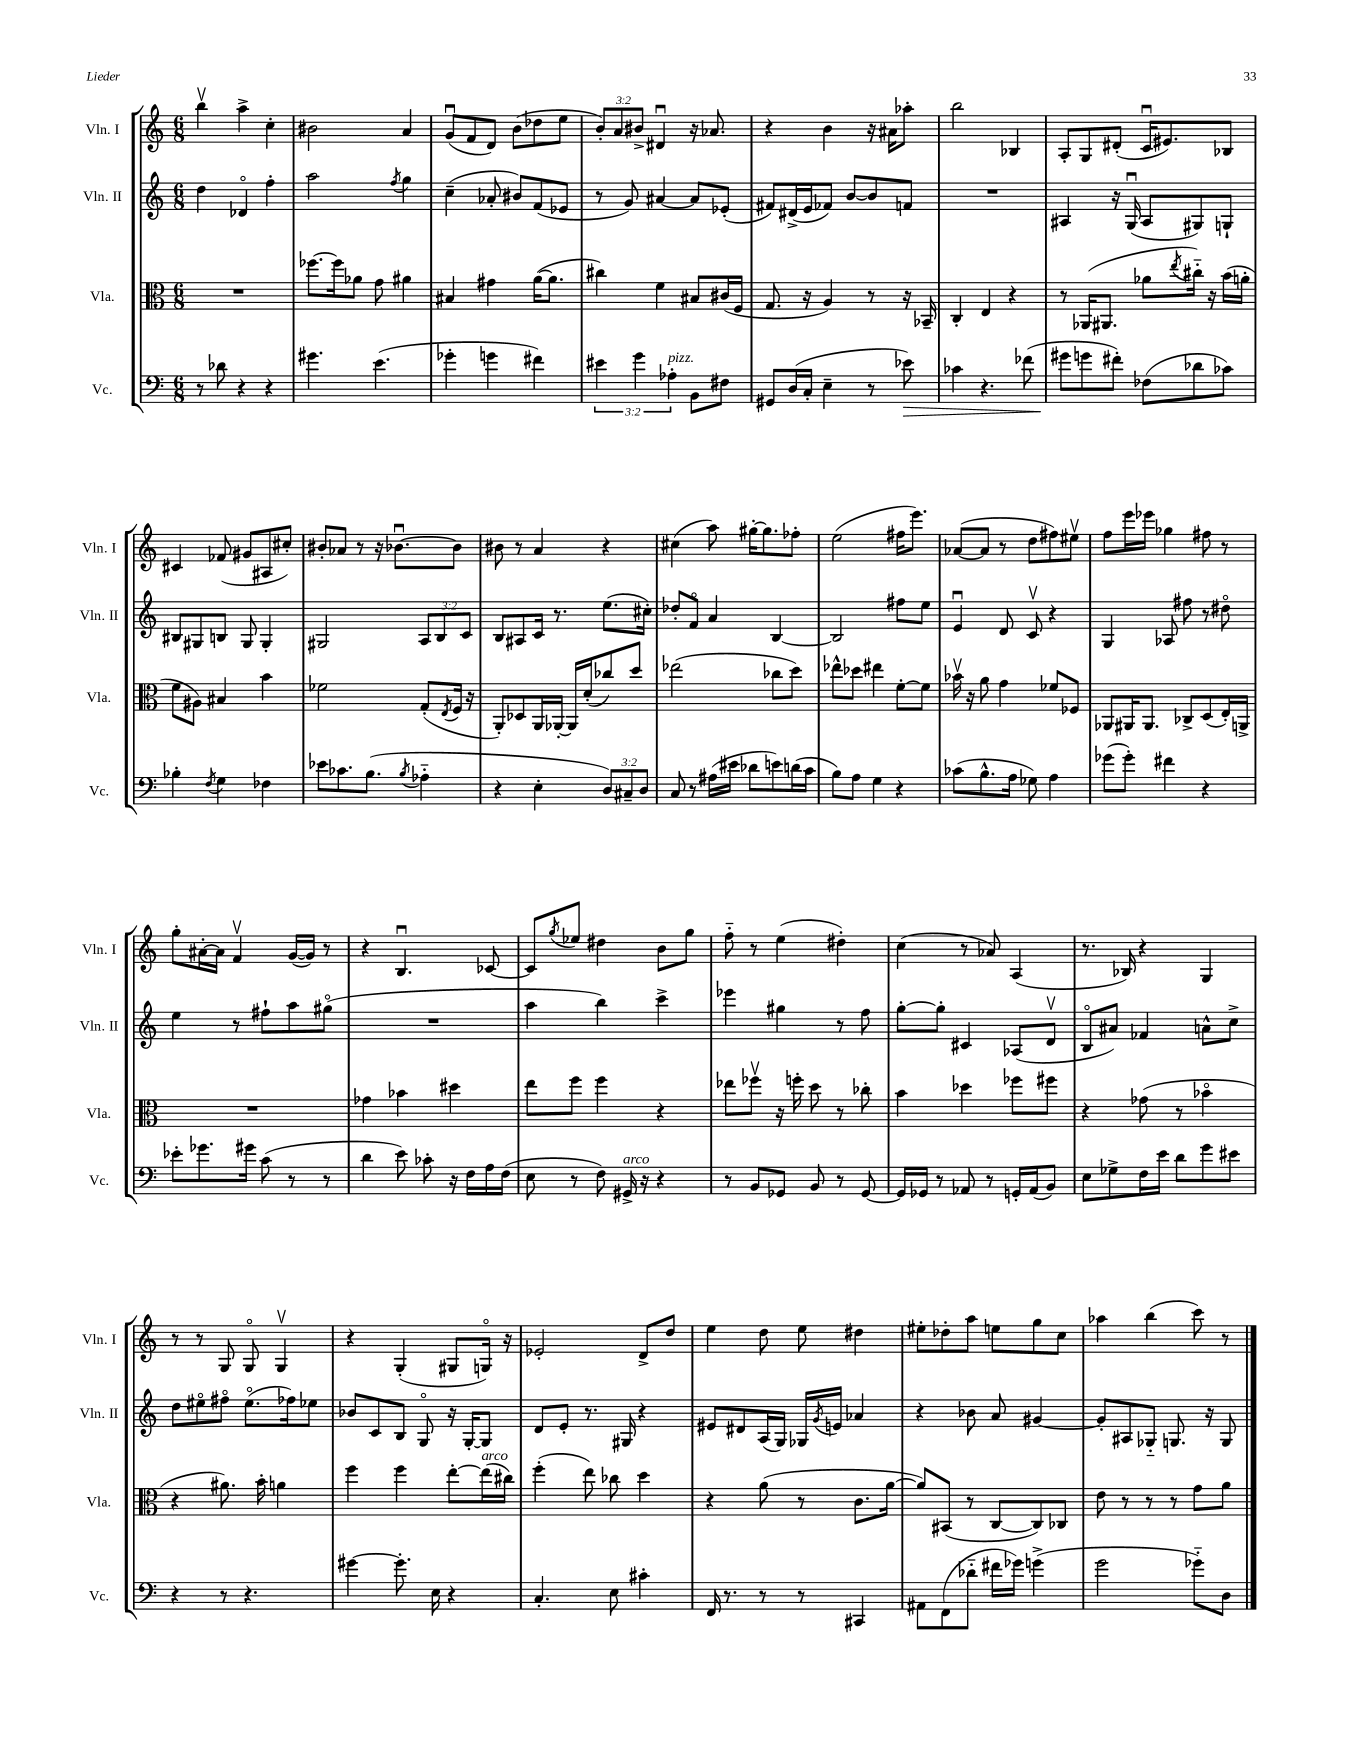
<<
\new StaffGroup <<
\new Staff = "s0" \with { instrumentName = "Vln. I" shortInstrumentName = "Vln. I" } {
    \clef treble \key c \major \numericTimeSignature \time 6/8 \override Staff.TupletNumber.text = #tuplet-number::calc-fraction-text
    b''4\upbow a''4-> c''4-. |
    bis'2 a'4 |
    g'8\downbow( f'8 d'8) b'8( des''8 e''8 |
    \tuplet 3/2 { b'8-.) a'8 bis'8-> } dis'4\downbow r16 aes'8. |
    r4 b'4 r16 ais'16 aes''8-. |
    b''2 bes4 |
    a8-. g8 dis'8-.( c'16\downbow eis'8.) bes8 |
    cis'4 fes'8( gis'8 ais8 cis''8-.) |
    bis'8-. aes'8 r8 r16 bes'8.~\downbow bes'8 |
    bis'8 r8 a'4 r4 |
    cis''4( a''8) gis''16~-. gis''8. fes''8-. |
    e''2( fis''16 e'''8.) |
    aes'8~( aes'8 r8 d''8 fis''8) eis''8\upbow |
    f''8 e'''16 ees'''16 ges''4 fis''8 r8 |
    g''8-. ais'16~-. ais'16 f'4\upbow g'16~( g'16) r8 |
    r4 b4.\downbow ces'8~ |
    ces'8 \acciaccatura { g''8 } ees''8 dis''4 b'8 g''8 |
    f''8-_ r8 e''4( dis''4-.) |
    c''4( r8 aes'8) a4( |
    r8. bes16) r4 g4 |
    r8 r8 g8 g8\flageolet g4\upbow |
    r4 g4-.( gis8 g16\flageolet) r16 |
    ees'2-. d'8-> d''8 |
    e''4 d''8 e''8 dis''4 |
    eis''8-. des''8-. a''8 e''8 g''8 c''8 |
    aes''4 b''4( c'''8) r8 \bar "|." |
}
\new Staff = "s1" \with { instrumentName = "Vln. II" shortInstrumentName = "Vln. II" } {
    \clef treble \key c \major \numericTimeSignature \time 6/8 \override Staff.TupletNumber.text = #tuplet-number::calc-fraction-text
    d''4 des'4\flageolet f''4-. |
    a''2 \acciaccatura { f''8 } g''4 |
    c''4--( aes'8-. bis'8) f'8( ees'8 |
    r8 g'8) ais'4~ ais'8 ees'8-.( |
    fis'8) dis'16->( e'16 fes'8) b'8~ b'8 f'8 |
    R2. |
    ais4 r16 g16\downbow( ais8 gis8) g8-! |
    bis8 gis8 b8 gis8 gis4-. |
    gis2 \tuplet 3/2 { a8 b8 c'8 } |
    b8 ais8 c'16 r8. e''8.( cis''16-.) |
    des''8-. f'8\flageolet a'4 b4~ |
    b2 fis''8 e''8 |
    e'4\downbow d'8 c'8\upbow r4 |
    g4 aes8 fis''8 r8 dis''8\flageolet |
    e''4 r8 fis''8-! a''8 gis''8\flageolet( |
    R2. |
    a''4 b''4) c'''4-> |
    ees'''4 gis''4 r8 f''8 |
    g''8~-. g''8-. cis'4 aes8( d'8\upbow |
    b8\flageolet ais'8) fes'4 a'8-^ c''8-> |
    d''8 eis''8\flageolet fis''8\flageolet eis''8.\flageolet( fes''16) ees''8 |
    bes'8 c'8 b8 g8\flageolet r16 g16~-. g8 |
    d'8 e'8-. r8. gis16 r4 |
    eis'8 dis'8 a16( g16) ges16 \acciaccatura { g'8 } e'16 aes'4 |
    r4 bes'8 a'8 gis'4~ |
    gis'8-. ais8 ges8-_ g8. r16 g8 \bar "|." |
}
\new Staff = "s2" \with { instrumentName = "Vla." shortInstrumentName = "Vla." } {
    \clef alto \key c \major \numericTimeSignature \time 6/8
    R2. |
    fes''8.~ fes''16 aes'8 g'8 ais'4 |
    bis4 gis'4 a'16~( a'8. |
    cis''4) f'4 bis8 cis'16( f16 |
    g8. r16 a4) r8 r16 bes,16-- |
    c4-. e4 r4 |
    r8 aes,16( ais,8. aes'8 \acciaccatura { e''8 } cis''16-_) r16 b'16( a'16-. |
    f'8 ais8) bis4 b'4 |
    fes'2 g8-.( \acciaccatura { e8 } f16 r16 |
    a,8-.) des8 a,16 aes,16~-. aes,16 d'16-.( ces''8) d''8 |
    ees''2( ces''8 d''8) |
    ees''8-^ des''8 eis''4 f'8~-. f'8 |
    bes'16\upbow r16 a'8 g'4 fes'8 fes8 |
    aes,8 ais,16 ais,8. ces8-> d8( e16-.) a,16-> |
    R2. |
    ges'4 bes'4 dis''4 |
    e''8 f''8 f''4 r4 |
    ees''8 fes''8\upbow r16 f''16-. d''8 r8 ces''8-. |
    b'4 des''4 fes''8 fis''8 |
    r4 ges'8( r8 bes'4\flageolet |
    r4 ais'8.) b'16-. a'4 |
    f''4 f''4 e''8~-. e''16^\markup { \italic "arco" }( cis''16) |
    f''4-.( e''8) ces''8 d''4 |
    r4 a'8( r8 c'8. a'16~ |
    a'8) bis,8( r8 c8~ c8) ces8 |
    e'8 r8 r8 r8 g'8 a'8 \bar "|." |
}
\new Staff = "s3" \with { instrumentName = "Vc." shortInstrumentName = "Vc." } {
    \clef bass \key c \major \numericTimeSignature \time 6/8 \override Staff.TupletNumber.text = #tuplet-number::calc-fraction-text
    r8 des'8 r4 r4 |
    gis'4. e'4.( |
    ges'4-. g'4 fis'4) |
    \tuplet 3/2 { eis'4 g'4 aes4-.^\markup { \italic "pizz." } } b,8 fis8 |
    gis,8 d16( c16-. e4-- r8 ees'8\>) |
    ces'4 r4. fes'8( |
    gis'8\! g'8 fis'8-.) fes8( des'8 ces'8) |
    bes4-. \acciaccatura { f8 } g4 fes4 |
    ees'8 ces'8. b8.( \acciaccatura { b8 } aes4-_ |
    r4 e4-. \tuplet 3/2 { d8) cis8-- d8 } |
    c8 r8 ais16( eis'16 des'8 e'8) d'16( c'16 |
    b8) a8 g4 r4 |
    ces'8( b8.-^ a16 ges8) a4 |
    ges'8( ges'8-.) fis'4 r4 |
    ees'8-. ges'8. gis'16 c'8( r8 r8 |
    d'4 e'8) ces'8-. r16 f16 a16 f16( |
    e8 r8 f8) gis,16->^\markup { \italic "arco" } r16 r4 |
    r8 b,8 ges,8 b,8 r8 ges,8~ |
    ges,16 ges,16 r8 aes,8 r8 g,16-. aes,16( b,8) |
    e8 ges8-> f16 e'16 d'8 g'8 eis'8 |
    r4 r8 r4. |
    gis'4~ gis'8.-. e16 r4 |
    c4.-. e8 cis'4-. |
    f,16 r8. r8 r8 cis,4 |
    ais,8 f,8( des'8-_ fis'16 ges'16) g'4->( |
    g'2 ges'8-_) d8 \bar "|." |
}
>>
>>
\layout { \context { \Score \remove "Bar_number_engraver" } }
